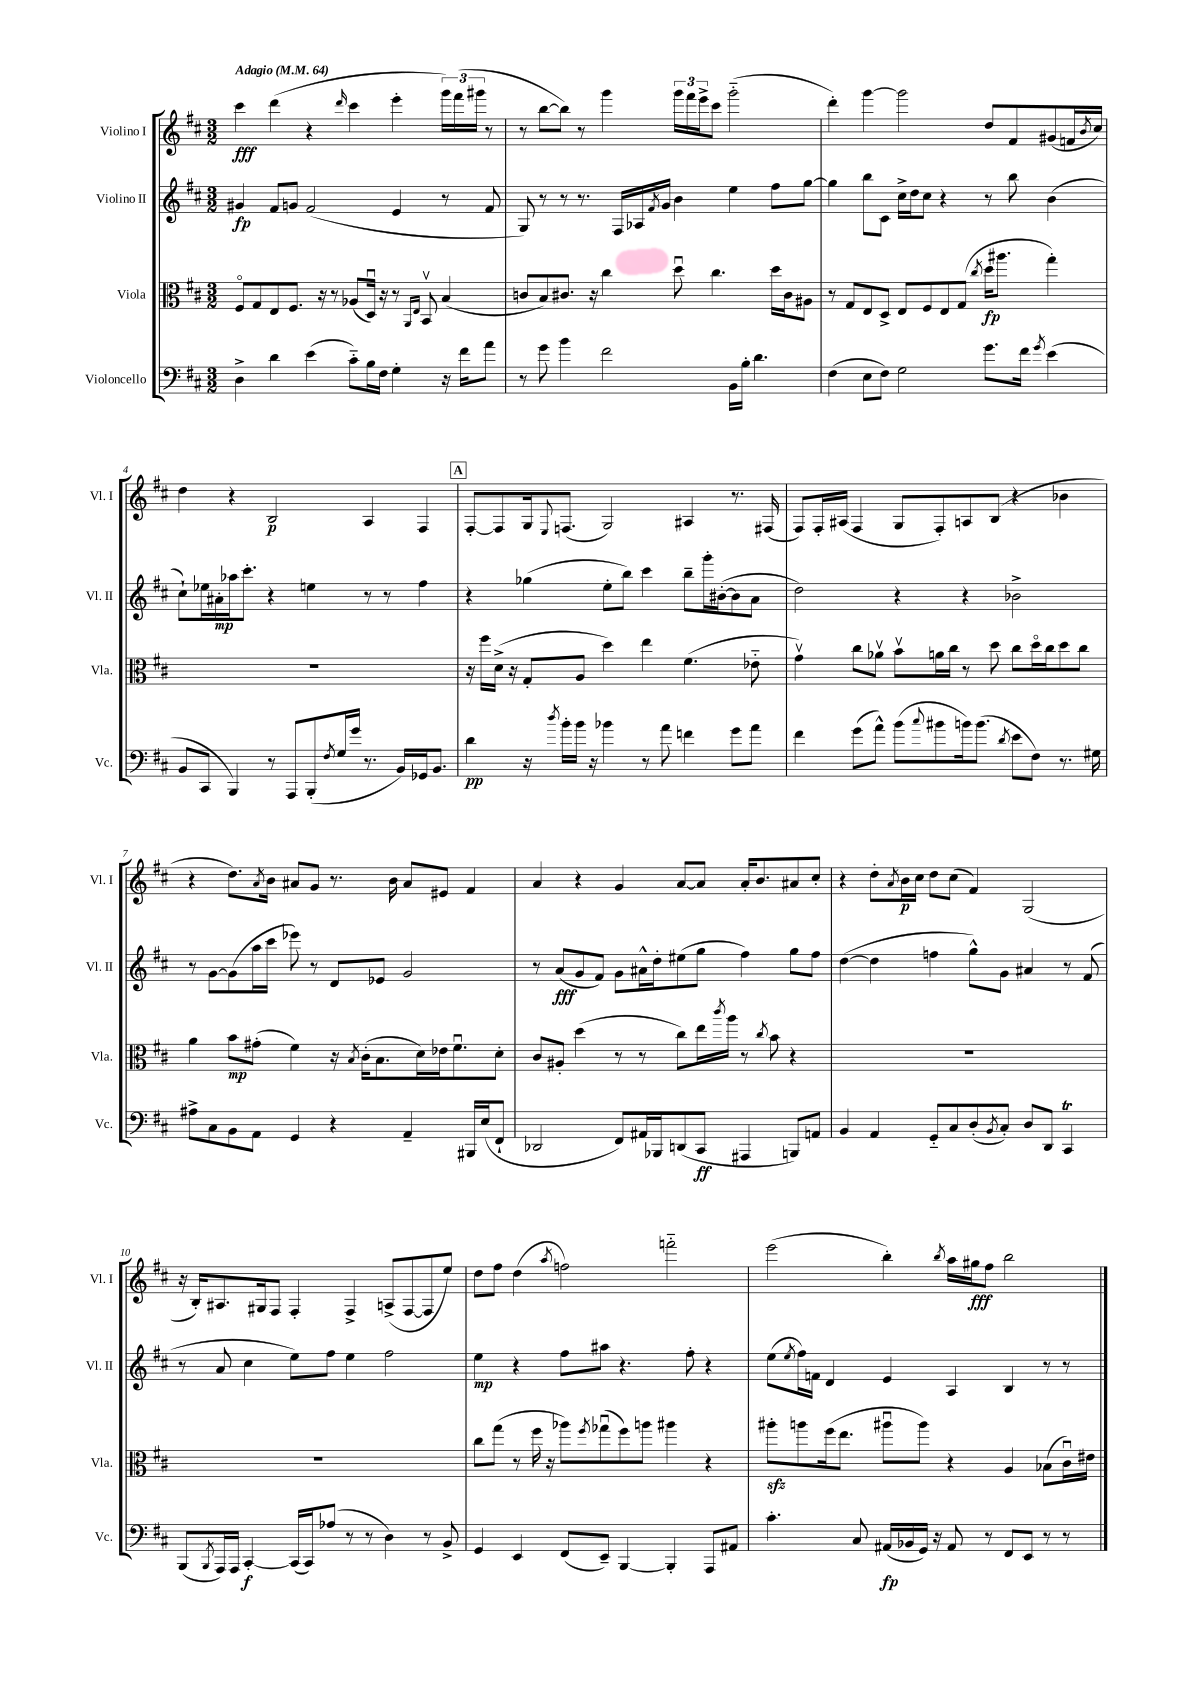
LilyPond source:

<<
\new StaffGroup <<
\new Staff = "s0" \with { instrumentName = "Violino I" shortInstrumentName = "Vl. I" } {
    \clef treble \key d \major \numericTimeSignature \time 3/2 \tempo "Adagio" 4 = 64
    cis'''4\fff d'''4( r4 \grace { d'''16 } cis'''4 e'''4-. \tuplet 3/2 { g'''16) fis'''16( gis'''16 } r8 |
    r8 b''8~ b''8) r8 g'''4 \tuplet 3/2 { g'''16 fis'''16 e'''16-> } cis'''8 g'''2-_( |
    d'''4-.) g'''4~ g'''2 d''8 fis'8 gis'8( f'16 \acciaccatura { b'8 } cis''16) |
    d''4 r4 b2\p a4 fis4 |
    \mark \markup { \box "A" } fis8~-. fis8 g16 \appoggiatura { e8 } f8.( g2) ais4 r8. fis16( |
    fis8) fis16-. ais16( fis4 g8 fis8-.) a8 b8( r4 bes'4 |
    r4 d''8.) \acciaccatura { a'8 } b'16 ais'8 g'8 r8. b'16 ais'8 eis'8 fis'4 |
    a'4 r4 g'4 a'8~ a'8 a'16-. b'8. ais'8 cis''8-. |
    r4 d''8-. \acciaccatura { a'8 } b'16\p cis''16 d''8 cis''8( fis'4) g2( |
    r16 b16-.) ais8. gis16 fis8 fis4-. fis4-> a8->( fis8~ fis8 e''8) |
    d''8 fis''8 d''4( \acciaccatura { a''8 } f''2) f'''2-_ |
    e'''2( b''4-.) \acciaccatura { b''8 } a''16 gis''16\fff fis''8 b''2 \bar "|." |
}
\new Staff = "s1" \with { instrumentName = "Violino II" shortInstrumentName = "Vl. II" } {
    \clef treble \key d \major \numericTimeSignature \time 3/2
    gis'4\fp fis'8 g'8 fis'2( e'4 r8 fis'8 |
    g8) r8 r8 r8. fis16 aes16 \acciaccatura { fis'8 } g'16 b'4 e''4 fis''8 g''8~ |
    g''4 b''8 cis'8 cis''16-> d''16 cis''8 r4 r8 b''8 b'4( |
    cis''8-!) ees''16 ais'16-.\mp aes''16 cis'''8.-. r4 e''4 r8 r8 fis''4 |
    \mark \markup { \box "A" } r4 ges''4( e''8-. b''8) cis'''4 b''8-- g'''16-. bis'16~-.( bis'8 a'8 |
    d''2) r4 r4 bes'2-> |
    r8 g'8~ g'8( a''16 cis'''16 ees'''8) r8 d'8 ees'8 g'2 |
    r8 a'8\fff( g'8 fis'8) g'8 ais'16-^ d''16-. eis''8( g''8 fis''4) g''8 fis''8 |
    d''4~( d''4 f''4 g''8-^) g'8 ais'4 r8 fis'8( |
    r8 a'8 cis''4 e''8) fis''8 e''4 fis''2 |
    e''4\mp r4 fis''8 ais''8 r4. fis''8-. r4 |
    e''8( \acciaccatura { e''8 } fis''16) f'16 d'4 e'4 a4 b4 r8 r8 \bar "|." |
}
\new Staff = "s2" \with { instrumentName = "Viola" shortInstrumentName = "Vla." } {
    \clef alto \key d \major \numericTimeSignature \time 3/2
    fis8\flageolet g8 e8 fis8. r16 r8 aes8( d16\downbow) r16 r8 \grace { a,16 e16 } b,8\upbow b4( |
    c'8 b8) cis'8. r16 cis''4 d''8\downbow cis''4. d''16 cis'16 ais8 |
    r8 g8 e8 d8-> e8 fis8 e8 g8( \acciaccatura { cis''8 } d''16\fp ais''8. g''4-.) |
    R1. |
    \mark \markup { \box "A" } r16 fis''16 d'16->( r16 g8-. a8 d''4) e''4 fis'4.( ees'8-_ |
    g'4\upbow) cis''8 aes'8\upbow b'8\upbow a'16 cis''16 r8 d''8 cis''8 d''16\flageolet cis''16 d''8 cis''8 |
    a'4 b'8\mp gis'8-.( fis'4) r16 \acciaccatura { b8 } cis'16-.( b8. d'16) ees'16 fis'8.\downbow d'8-. |
    cis'8 ais8-. d''4( r8 r8 cis''8) e''16 \acciaccatura { cis'''8 } a''16 r8 \acciaccatura { cis''8 } b'8 r4 |
    R1. |
    R1. |
    cis''8 g''8( r8 fis''16 r16 aes''8) \acciaccatura { fis''8 } ges''8\downbow( fis''8) a''8 ais''4 r4 |
    ais''8-.\sfz a''8 fis''16( e''8. ais''8\downbow ais''8) r4 a4 bes8( cis'16\downbow) eis'16 \bar "|." |
}
\new Staff = "s3" \with { instrumentName = "Violoncello" shortInstrumentName = "Vc." } {
    \clef bass \key d \major \numericTimeSignature \time 3/2
    d4-> d'4 e'4( cis'8-_) b16 fis16 g4-. r16 fis'16 a'8 |
    r8 g'8 b'4 fis'2 b,16 b16-. d'4. |
    fis4( e8 fis8) g2 g'8. fis'16 \acciaccatura { g'8 } e'4( |
    b,8 cis,8 b,,4) r8 a,,8 b,,8-.( \acciaccatura { fis8 } g16 g'16 r8. b,16) ges,16 b,8. |
    \mark \markup { \box "A" } d'4\pp r16 \acciaccatura { d''8 } b'16-. b'16 r16 bes'4 r8 a'8 f'4 g'8 a'8 |
    fis'4 g'8( a'8-^) b'8( \appoggiatura { cis''8 } bis'8 b'16) b'8.( \acciaccatura { d'8 } e'8 fis8) r8. gis16 |
    ais8-> cis8 b,8 a,8 g,4 r4 a,4-- bis,,16 e16( fis,8-! |
    des,2 fis,8) ais,16 bes,,16 d,8( cis,8\ff ais,,4 b,,8) a,8 |
    b,4 a,4 g,8-_ cis8 d8-.( \acciaccatura { b,8 } cis8-.) d8 d,8 cis,4\trill |
    b,,8( \acciaccatura { b,,8 } a,,16) a,,16 cis,4~-.\f cis,16( cis,16) aes8( r8 r8 d4) r8 b,8-> |
    g,4 e,4 fis,8( e,8--) b,,4~ b,,4-. a,,8 ais,8 |
    cis'4.-. cis8 ais,16\fp( bes,16 g,16) r16 ais,8 r8 fis,8 e,8 r8 r8 \bar "|." |
}
>>
>>
